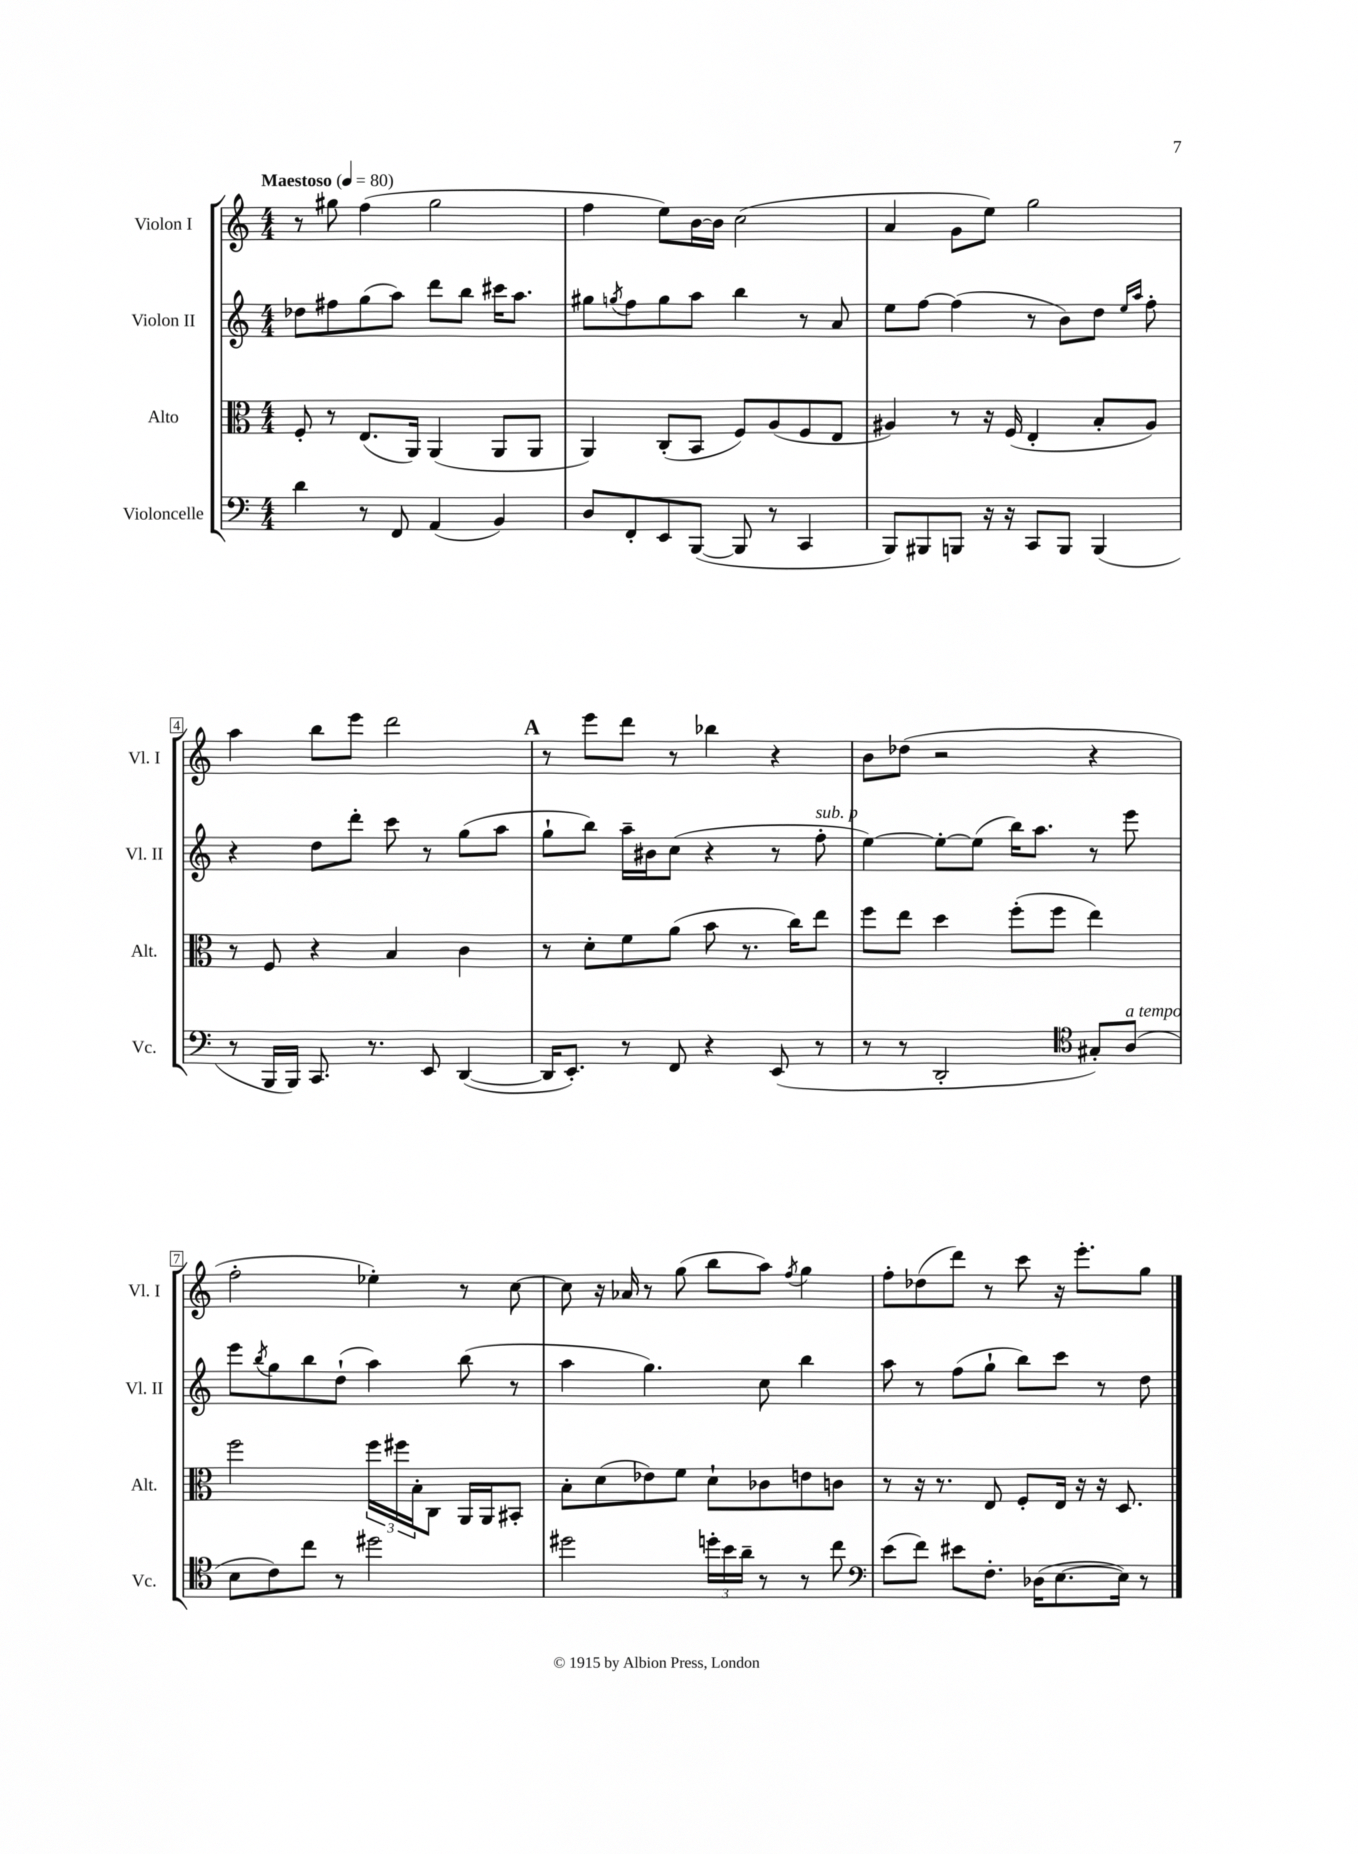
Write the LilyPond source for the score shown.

<<
\new StaffGroup <<
\new Staff = "s0" \with { instrumentName = "Violon I" shortInstrumentName = "Vl. I" } {
    \clef treble \key c \major \numericTimeSignature \time 4/4 \tempo "Maestoso" 4 = 80
    r8 gis''8 f''4( gis''2 |
    f''4 e''8) b'16~ b'16 c''2( |
    a'4 g'8 e''8) g''2 |
    a''4 b''8 e'''8 d'''2 |
    \mark \markup { \bold "A" } r8 e'''8 d'''8 r8 bes''4 r4 |
    b'8 des''8( r2 r4 |
    f''2-. ees''4-.) r8 c''8~ |
    c''8 r16 aes'16 r8 g''8( b''8 a''8) \acciaccatura { f''8 } g''4 |
    f''8-. des''8( d'''8) r8 c'''8 r16 e'''8.-. g''8 \bar "|." |
}
\new Staff = "s1" \with { instrumentName = "Violon II" shortInstrumentName = "Vl. II" } {
    \clef treble \key c \major \numericTimeSignature \time 4/4
    des''8 fis''8 g''8( a''8) d'''8 b''8 cis'''16 a''8. |
    gis''8 \acciaccatura { g''8 } f''8 g''8 a''8 b''4 r8 a'8 |
    e''8 f''8~ f''4( r8 b'8) d''8 \grace { e''16 a''16 } f''8-. |
    r4 d''8 d'''8-. c'''8 r8 g''8( a''8 |
    \mark \markup { \bold "A" } g''8-! b''8) a''16-- bis'16 c''8( r4 r8 f''8-.^\markup { \italic "sub. p" } |
    e''4~) e''8~-. e''8( b''16) a''8. r8 e'''8 |
    e'''8 \acciaccatura { b''8 } g''8 b''8 d''8-!( a''4) b''8( r8 |
    a''4 g''4.) c''8 b''4 |
    a''8 r8 f''8( g''8-! b''8) c'''8 r8 d''8 \bar "|." |
}
\new Staff = "s2" \with { instrumentName = "Alto" shortInstrumentName = "Alt." } {
    \clef alto \key c \major \numericTimeSignature \time 4/4
    f8-. r8 e8.( a,16) a,4( a,8 a,8 |
    a,4) c8-.( b,8 f8) a8( f8 e8 |
    ais4) r8 r16 f16( e4-. b8-. ais8) |
    r8 f8 r4 b4 c'4 |
    \mark \markup { \bold "A" } r8 d'8-. f'8 a'8( b'8 r8. c''16) e''8 |
    f''8 e''8 d''4 f''8-.( f''8 e''4) |
    f''2 \tuplet 3/2 { f''16 fis''16 b16-. } c8 a,16 a,16 bis,8-. |
    b8-. d'8( ees'8) f'8 d'8-! ces'8 e'8 c'8 |
    r8 r16 r8. e8 f8-. e16 r16 r16 d8. \bar "|." |
}
\new Staff = "s3" \with { instrumentName = "Violoncelle" shortInstrumentName = "Vc." } {
    \clef bass \key c \major \numericTimeSignature \time 4/4
    d'4 r8 f,8 a,4( b,4) |
    d8 f,8-. e,8 b,,8~( b,,8 r8 c,4 |
    b,,8) bis,,8 b,,8 r16 r16 c,8 b,,8 b,,4( |
    r8 b,,16 b,,16) c,8. r8. e,8 d,4~( |
    \mark \markup { \bold "A" } d,16 e,8.-.) r8 f,8 r4 e,8( r8 |
    r8 r8 d,2-. \clef tenor gis8-.) a8^\markup { \italic "a tempo" }( |
    b8 c'8) c''8 r8 dis''2 |
    dis''2 \tuplet 3/2 { d''16-. b'16 a'16-- } r8 r8 c''8 |
    \clef bass e'8( f'8) eis'8 f8.-. des16( e8.~ e16) r8 \bar "|." |
}
>>
>>
\layout { \context { \Score \override BarNumber.stencil = #(make-stencil-boxer 0.1 0.3 ly:text-interface::print) } }
